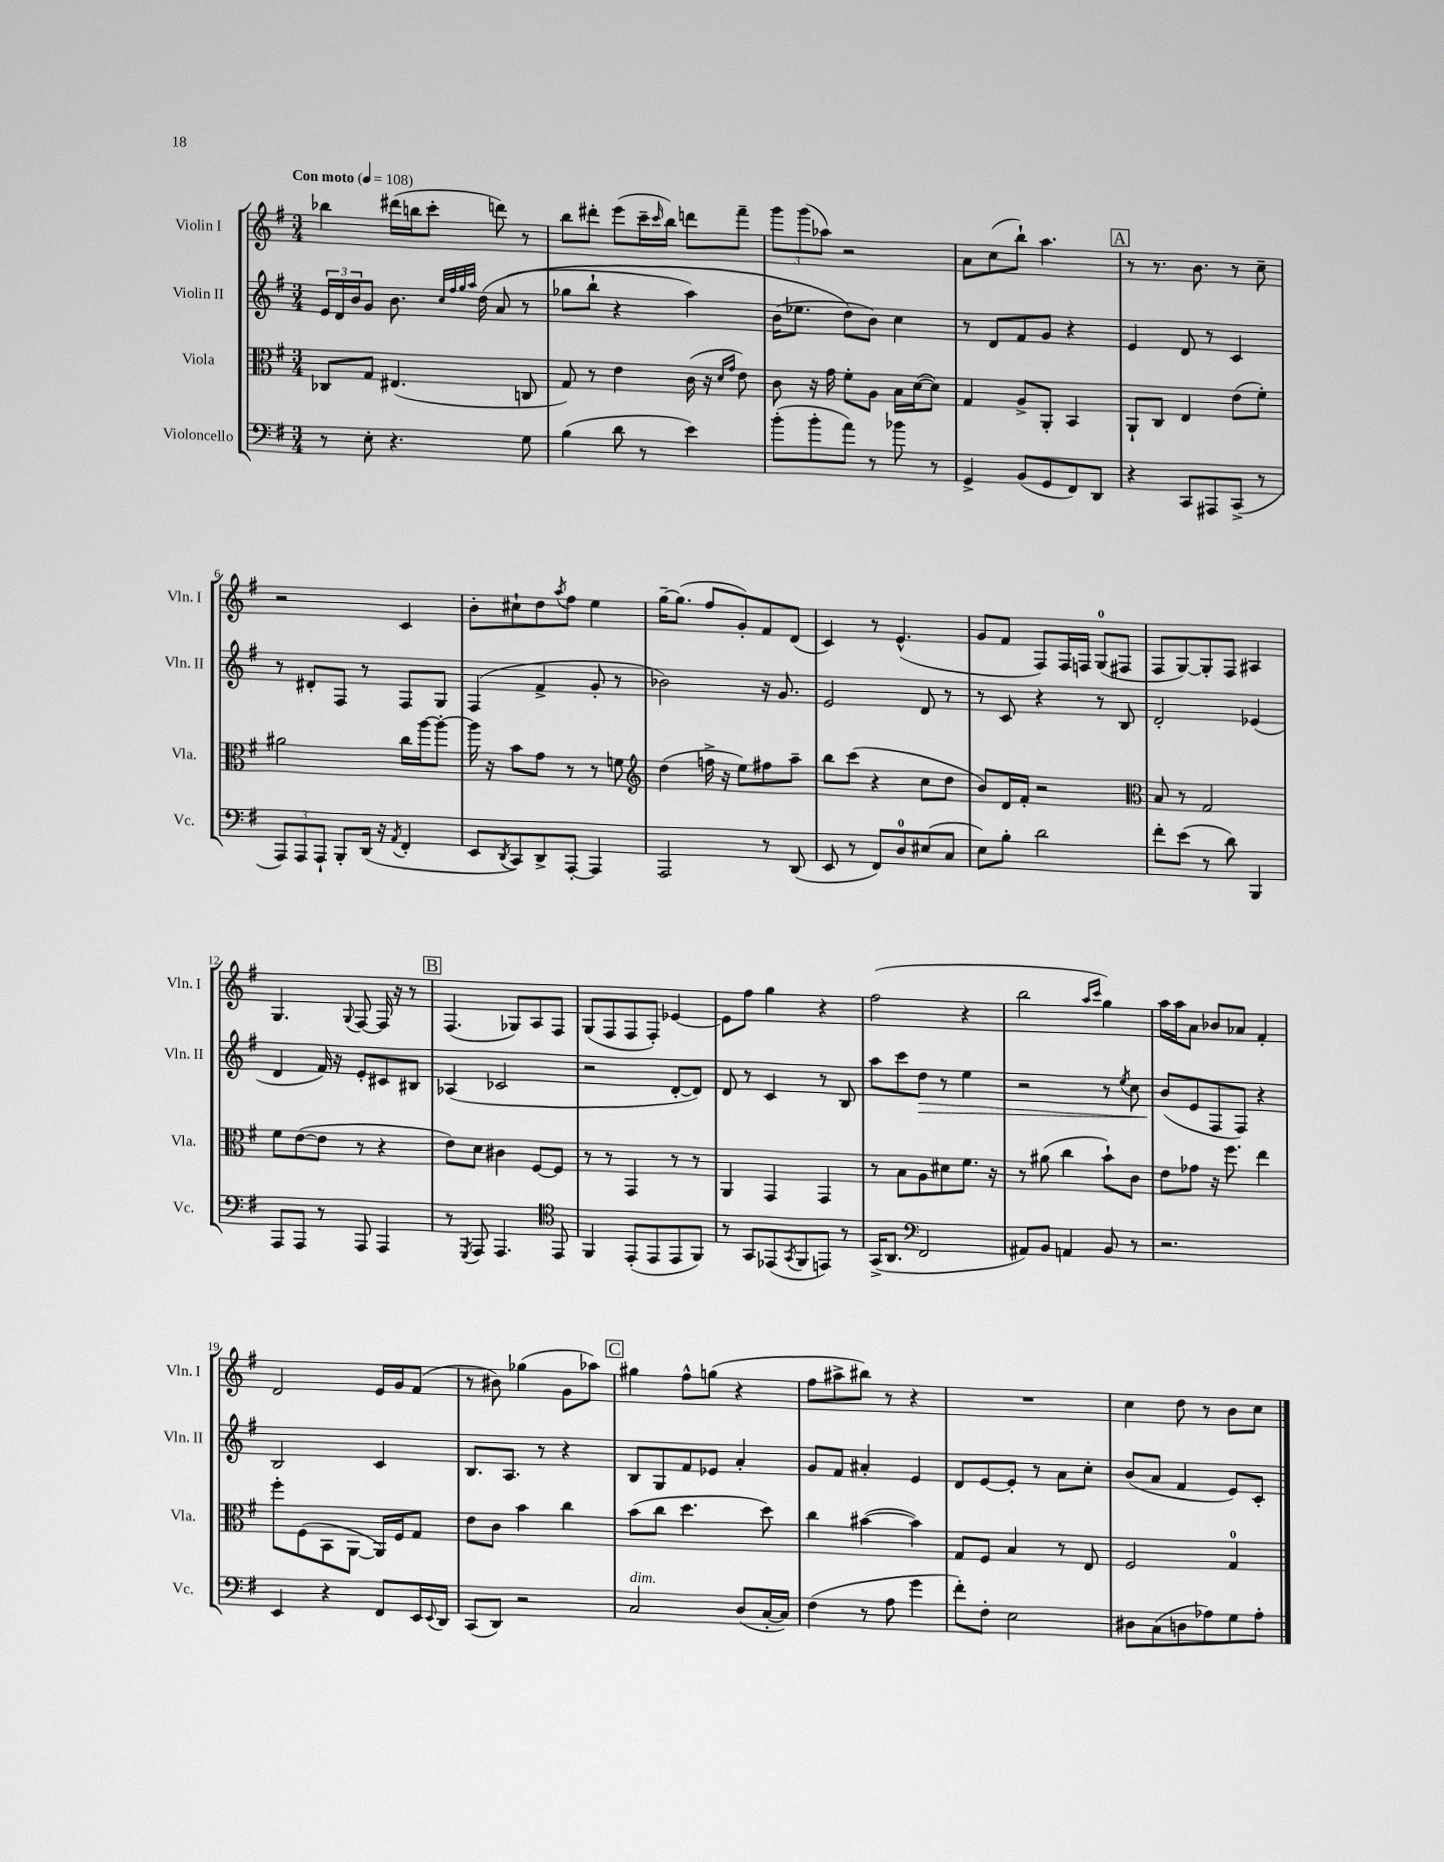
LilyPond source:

<<
\new StaffGroup <<
\new Staff = "s0" \with { instrumentName = "Violin I" shortInstrumentName = "Vln. I" } {
    \clef treble \key g \major \numericTimeSignature \time 3/4 \tempo "Con moto" 4 = 108
    bes''4 dis'''16( b''16 c'''8-. d'''8) r8 |
    b''8 dis'''8-. e'''8( c'''16-- \grace { c'''16 } b''16) d'''8 fis'''8-- |
    \tuplet 3/2 { g'''8 g'''8( aes''8) } r2 |
    a'8 c''8( b''8-!) a''4. |
    \mark \markup { \box "A" } r8 r8. b'8. r8 c''8-- |
    r2 c'4 |
    b'8-. cis''8-! d''8 \acciaccatura { a''8 } fis''8 e''4 |
    g''16~-- g''8.( fis''8 g'8-.) fis'8 d'8( |
    c'4) r8 e'4.-^( |
    g'8 fis'8 fis8) fis16 f16 g8-0( fis8 |
    fis8 g8~) g8-. fis8 ais4 |
    g4. \appoggiatura { g8 } fis8~ fis16 r16 r8 |
    \mark \markup { \box "B" } fis4.( ges8) a8 fis8 |
    g8( fis8 fis8 fis8-.) ees'4~ |
    ees'8 fis''8 g''4 r4 |
    fis''2( r4 |
    b''2 \grace { a''16 c'''16 } g''4) |
    a''16 a''16 a'8 bes'8 aes'8 fis'4-. |
    d'2 e'16 g'16 fis'8( |
    r8 bis'8) ges''4( g'8 aes''8) |
    \mark \markup { \box "C" } gis''4 fis''8-^ g''8( r4 |
    fis''8 ais''8-> bis''8) r8 r4 |
    R2. |
    c''4 d''8 r8 b'8 c''8 \bar "|." |
}
\new Staff = "s1" \with { instrumentName = "Violin II" shortInstrumentName = "Vln. II" } {
    \clef treble \key g \major \numericTimeSignature \time 3/4
    \tuplet 3/2 { e'16 d'16 b'16 } g'8 b'8. \grace { c''32 fis''32 g''32 a''32 } d''16\( a'8( r8 |
    ges''8 b''8-! r4 a''4) |
    b'16( ees''8. d''8\) b'8) c''4 |
    r8 d'8 fis'8 g'8 r4 |
    \mark \markup { \box "A" } e'4 d'8 r8 c'4 |
    r8 dis'8-. fis8 r8 fis8 g8 |
    fis4( fis'4-> g'8-. r8 |
    bes'2) r16 g'8. |
    e'2 d'8 r8 |
    r8 c'8 r4 r8 b8 |
    d'2-. ees'4( |
    d'4 fis'16) r16 e'8-. cis'8 bis8 |
    \mark \markup { \box "B" } aes4( ces'2 |
    r2 d'8~-. d'8) |
    d'8 r8 c'4 r8 b8 |
    a''8 c'''8 d''8\> r8 e''4 |
    r2 r8 \acciaccatura { e''8 } c''8 |
    b'8\!( e'8 fis8 fis8) r4 |
    b2 c'4 |
    b8. a8. r8 r4 |
    \mark \markup { \box "C" } b8 g8 fis'8 ees'8 a'4-. |
    g'8 fis'8 ais'4-. e'4 |
    d'8 e'8~ e'8-. r8 a'8 c''8-. |
    b'8( a'8 fis'4 e'8) c'8-. \bar "|." |
}
\new Staff = "s2" \with { instrumentName = "Viola" shortInstrumentName = "Vla." } {
    \clef alto \key g \major \numericTimeSignature \time 3/4
    ces8 g8 eis4.( c8 |
    g8) r8 e'4 c'16( r16 \grace { d'16 g'16 } e'8) |
    c'8 r16 g'16 fis'8-. a8 b16 d'16~( d'8) |
    g4 a8-> a,8-. b,4 |
    \mark \markup { \box "A" } a,8-! c8 e4 e'8( fis'8-.) |
    ais'2 c''16 a''16~ a''8~-. |
    a''16 r16 b'8 g'8 r8 r8 f'8 |
    \clef treble d''4( f''16-> r16 e''8) fis''8 a''8-- |
    b''8 c'''8( r4 c''8 d''8 |
    b'8) d'16 fis'16-. r2 |
    \clef alto b8 r8 g2 |
    fis'8 e'8~( e'8 r8 r4 |
    \mark \markup { \box "B" } e'8) d'8 cis'4 fis8~ fis8 |
    r8 r8 g,4 r8 r8 |
    a,4 g,4 g,4 |
    r8 b8 a8 dis'8 fis'8. r16 |
    r8 ais'8( c''4 b'8-!) c'8 |
    e'8 ges'8 r16 fis''8. e''4 |
    fis''8-. fis8( b,8 a,8~ a,16) fis16 g8 |
    e'8 c'8 b'4 c''4 |
    \mark \markup { \box "C" } b'8( c''8 d''4. d''8) |
    c''4 bis'4~( bis'4) |
    g8 fis8 b4 r8 e8 |
    fis2 g4-0 \bar "|." |
}
\new Staff = "s3" \with { instrumentName = "Violoncello" shortInstrumentName = "Vc." } {
    \clef bass \key g \major \numericTimeSignature \time 3/4
    r8 e8-. r4. g8 |
    b4( d'8 r8 e'4) |
    b'8-.( b'8-. a'8) r8 bes'8 r8 |
    g,4-> b,8( g,8 fis,8) d,8 |
    \mark \markup { \box "A" } r4 c,8 ais,,8 c,8->( r8 |
    \tuplet 3/2 { a,,8) a,,8 a,,8-! } b,,8-. d,16( r16 \acciaccatura { a,8 } fis,4-. |
    e,8 \acciaccatura { d,8 } c,8) d,8-> a,,8~-. a,,4 |
    a,,2 r8 d,8( |
    e,8 r8 fis,8) d8-0 eis8( c8 |
    e8) b8-. d'2 |
    fis'8-. e'8( r8 d'8) b,,4 |
    a,,8 a,,8 r8 a,,8 a,,4 |
    \mark \markup { \box "B" } r8 \acciaccatura { g,,8 } a,,8 a,,4. \clef tenor e,8 |
    fis,4 e,8-.( e,8 e,8 fis,8) |
    r8 g,8 ees,8( \acciaccatura { g,8 } fis,8 e,8) r8 |
    g,16->( a,8. \clef bass fis,2 |
    ais,8) b,8 a,4 b,8 r8 |
    r2. |
    e,4 r4 fis,8 e,16 \appoggiatura { e,8 } d,16 |
    c,8( d,8) r2 |
    \mark \markup { \box "C" } c2^\markup { \italic "dim." } d8( c16~-. c16) |
    fis4( r8 a8 g'4 |
    fis'8-.) fis8-. e2 |
    dis8 c8( d8 aes8) g8 aes8-. \bar "|." |
}
>>
>>
